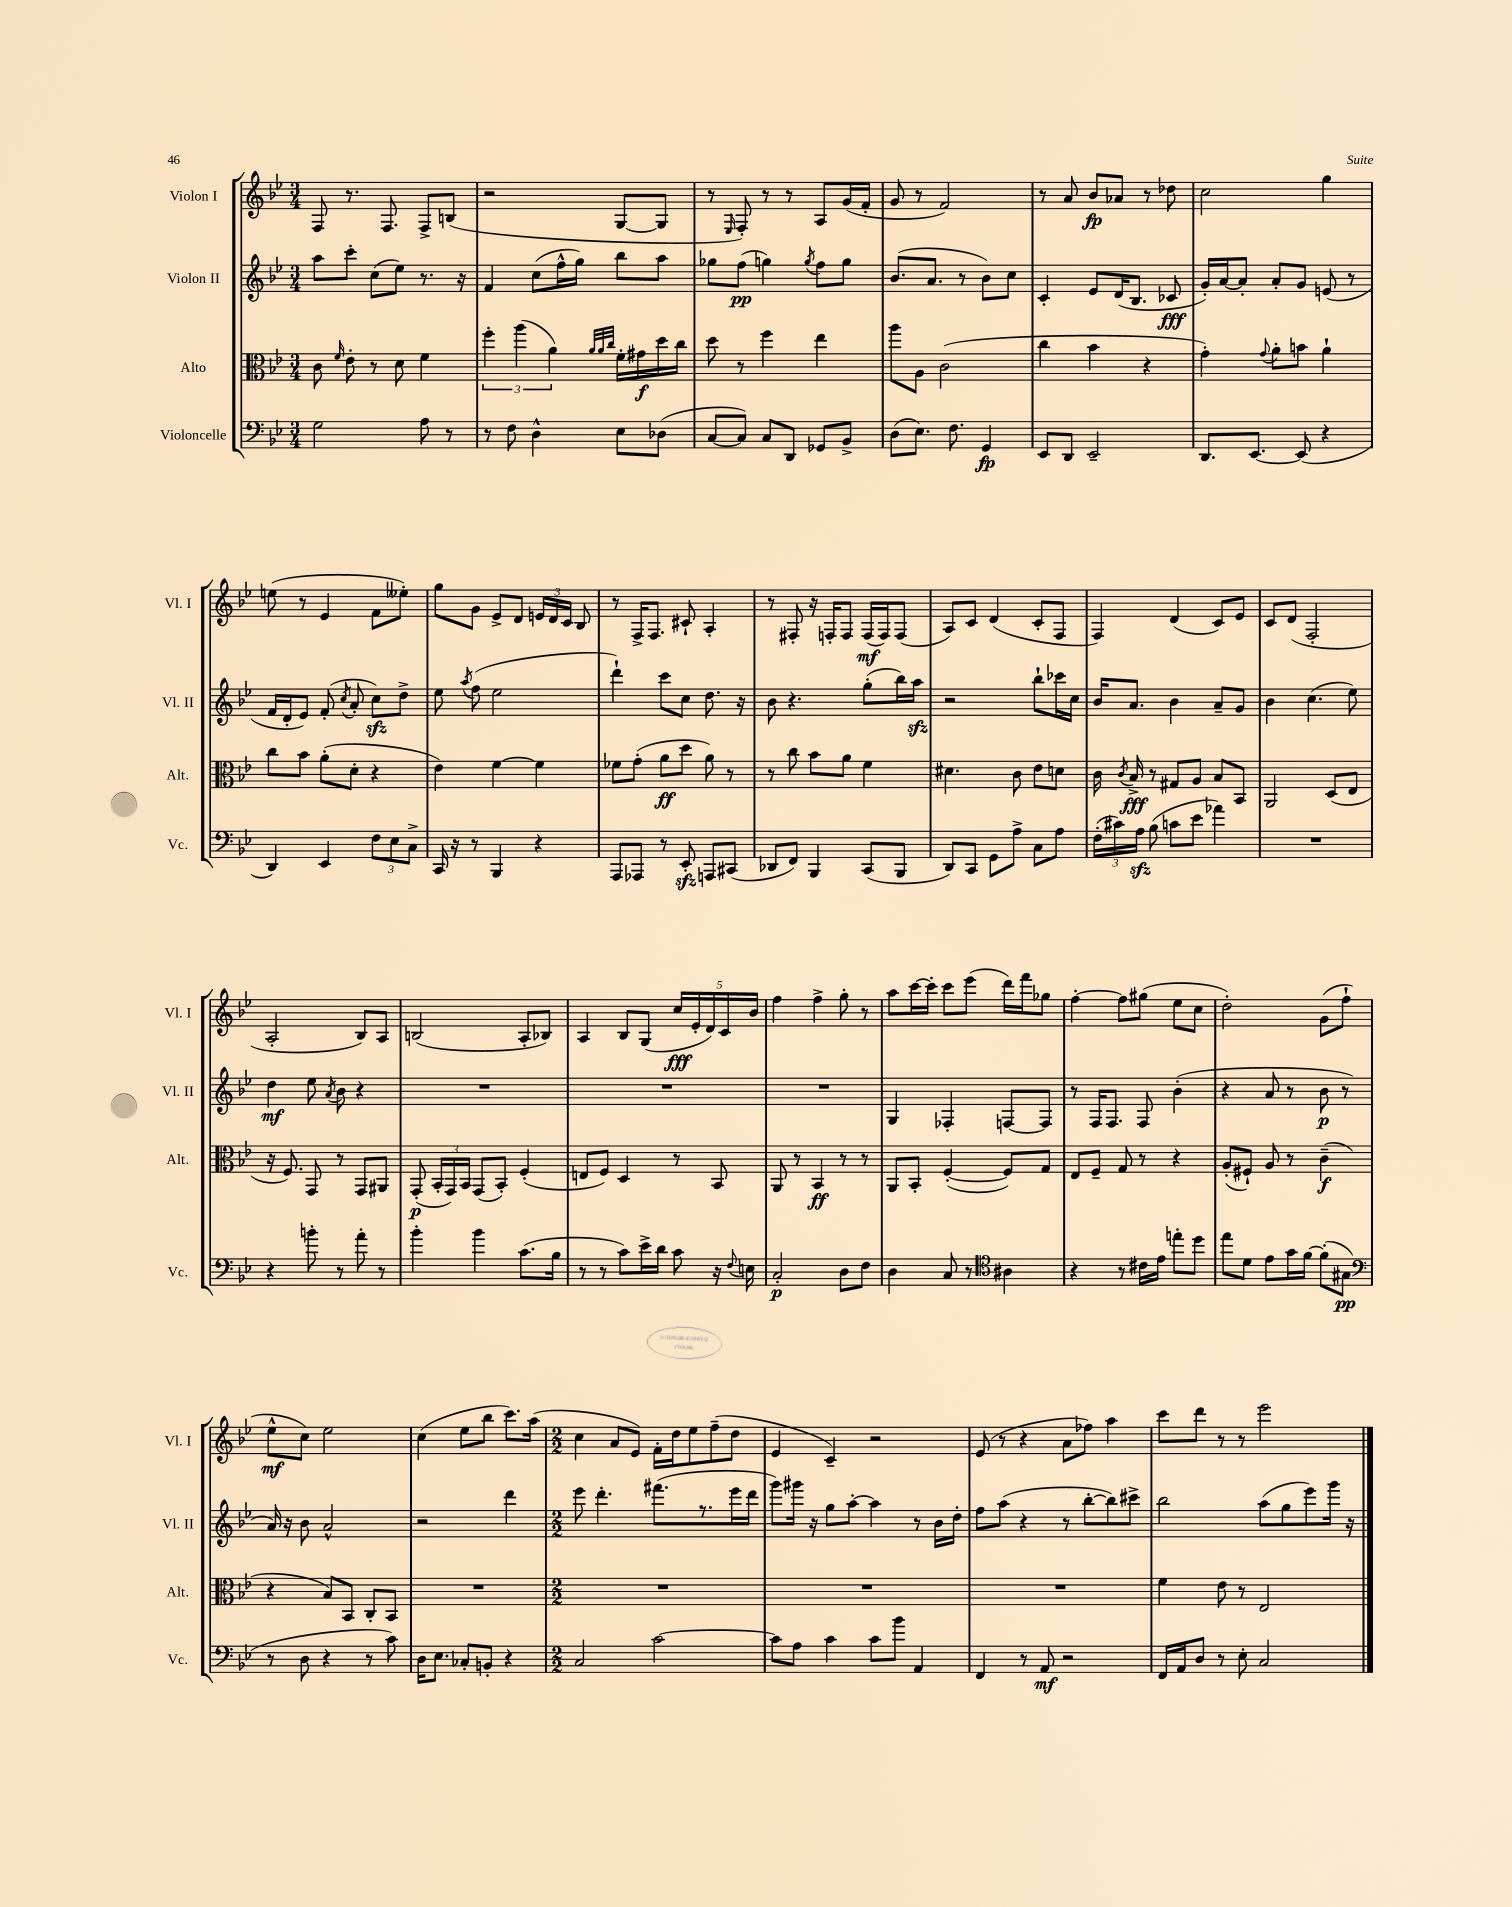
<<
\new StaffGroup <<
\new Staff = "s0" \with { instrumentName = "Violon I" shortInstrumentName = "Vl. I" } {
    \clef treble \key bes \major \numericTimeSignature \time 3/4
    \autoBeamOff f8 r8. f8. f8[-> b8]( |
    r2 g8[~ g8] |
    r8 \grace { ees16 } f8-.) r8 r8 a8[ g'16( f'16]-. |
    g'8 r8 f'2) |
    r8 a'8 bes'8[\fp aes'8] r8 des''8 |
    c''2 g''4 |
    e''8( r8 ees'4 f'8[ eeses''8]-.) |
    g''8[ g'8] ees'8[-> d'8] \tuplet 3/2 { e'16[ d'16 c'16] } bes8 |
    r8 f16[-> f8.] cis'8-! a4-. |
    r8 fis8-. r16 f16[-. f8] f16[\mf( f16) f8]( |
    a8[) c'8] d'4( c'8[-. f8] |
    f4) d'4( c'8[) ees'8] |
    c'8[ d'8]( f2-. |
    a2-. bes8[) a8] |
    b2( a8[-. bes8]) |
    a4 bes8[ g8]( \tuplet 5/4 { c''16[\fff ees'16-. d'16) c'16 bes'16] } |
    f''4 f''4-> g''8-. r8 |
    a''8[ c'''16~ c'''16]-. c'''8[ ees'''8]( d'''16[) f'''16 ges''8] |
    f''4~-. f''8[ gis''8]( ees''8[ c''8] |
    d''2-.) g'8[( f''8]-! |
    ees''8[-^\mf c''8]) ees''2 |
    c''4( ees''8[ bes''8] c'''8.[) a''16]( |
    \numericTimeSignature \time 2/2 c''4 a'8[ ees'8]) f'16[-. d''16 ees''8 f''8--( d''8] |
    ees'4 c'4--) r2 |
    ees'8( r8 r4 a'8[ fes''8]) a''4 |
    c'''8[ d'''8] r8 r8 ees'''2 \bar "|." |
}
\new Staff = "s1" \with { instrumentName = "Violon II" shortInstrumentName = "Vl. II" } {
    \clef treble \key bes \major \numericTimeSignature \time 3/4
    \autoBeamOff a''8[ c'''8]-. c''8[( ees''8]) r8. r16 |
    f'4 c''8[( f''16-^ g''16]) bes''8[ a''8] |
    ges''8[ f''8]\pp( g''4) \acciaccatura { g''8 } f''8[ g''8] |
    bes'8.[( a'8.] r8 bes'8[) c''8] |
    c'4-. ees'8[ d'16( bes8.] ces'8\fff |
    g'16[-.) a'16~ a'8]-. a'8[-. g'8] e'8( r8 |
    f'16[ d'16-. ees'8]) f'8-.( \acciaccatura { c''8 } a'8-. c''8[\sfz) d''8]-> |
    ees''8 \acciaccatura { a''8 } f''8( ees''2 |
    d'''4-!) c'''8[ c''8] d''8. r16 |
    bes'8 r4. g''8[-.( bes''16) a''16]\sfz |
    r2 bes''8[-! ces'''16 c''16] |
    bes'16[ a'8.] bes'4 a'8[-- g'8] |
    bes'4 c''4.( ees''8) |
    d''4\mf ees''8 \acciaccatura { a'8 } bes'8 r4 |
    R2. |
    R2. |
    R2. |
    g4 fes4-. f8[~ f8] |
    r8 f16[ f8.] f8 bes'4-.( |
    r4 a'8 r8 bes'8\p r8 |
    a'16) r16 bes'8 a'2-^ |
    r2 d'''4 |
    \numericTimeSignature \time 2/2 ees'''8 d'''4.-. fis'''8.[( r8. ees'''16 d'''16] |
    g'''8[) gis'''16] r16 g''8[ a''8]~-. a''4 r8 bes'16[ d''16]-. |
    f''8[ a''8]( r4 r8 bes''8[~-. bes''8) cis'''8]-> |
    bes''2 a''8[( g''8 ees'''8) g'''16] r16 \bar "|." |
}
\new Staff = "s2" \with { instrumentName = "Alto" shortInstrumentName = "Alt." } {
    \clef alto \key bes \major \numericTimeSignature \time 3/4
    \autoBeamOff c'8 \grace { f'16 } ees'8-. r8 d'8 f'4 |
    \tuplet 3/2 { f''4-. a''4( a'4) } \grace { a'32[ a'32 c''32] } f'16[-. gis'16\f d''16 c''16] |
    d''8 r8 f''4 ees''4 |
    a''8[ a8] c'2( |
    c''4 bes'4 r4 |
    g'4-.) \appoggiatura { g'8 } a'8[-. b'8] a'4-! |
    c''8[ bes'8] a'8[-.( d'8]-. r4 |
    ees'4) f'4~ f'4 |
    fes'8[ g'8]-.( a'8[\ff d''8] a'8) r8 |
    r8 c''8 bes'8[ a'8] f'4 |
    dis'4. c'8 ees'8[ d'8] |
    c'16 \acciaccatura { c'8 } bes16->\fff r8 gis8[ a8] bes8[ bes,8] |
    a,2 d8[( ees8] |
    r16 f8.) g,8 r8 g,8[ ais,8] |
    g,8-.\p( \tuplet 3/2 { bes,16[-. g,16) bes,16] } g,8[( bes,8]-.) f4-.( |
    e8[ f8]) d4 r8 bes,8 |
    a,8 r8 bes,4\ff r8 r8 |
    a,8[ bes,8]-. f4~-.( f8[) g8] |
    ees8[ f8]-- g8 r8 r4 |
    a8[-.( fis8]-!) a8 r8 c'4--\f( |
    r4 bes8[) bes,8] c8[-. bes,8] |
    R2. |
    \numericTimeSignature \time 2/2 R1 |
    R1 |
    R1 |
    f'4 ees'8 r8 ees2 \bar "|." |
}
\new Staff = "s3" \with { instrumentName = "Violoncelle" shortInstrumentName = "Vc." } {
    \clef bass \key bes \major \numericTimeSignature \time 3/4
    \autoBeamOff g2 a8 r8 |
    r8 f8 d4-^ ees8[ des8]( |
    c8[~ c8]) c8[ d,8] ges,8[ bes,8]-> |
    d8[( ees8.]) f8. g,4\fp |
    ees,8[ d,8] ees,2-- |
    d,8.[ ees,8.]~ ees,8( r4 |
    d,4) ees,4 \tuplet 3/2 { f8[ ees8 c8]-> } |
    c,16 r16 r8 bes,,4 r4 |
    a,,8[ aes,,8] r8 ees,8-.\sfz a,,8[ cis,8]( |
    des,8[ f,8]) bes,,4 c,8[( bes,,8] |
    d,8[) c,8] g,8[ a8]-> c8[ a8] |
    \tuplet 3/2 { f16[-.( cis'16) a16]\sfz } bes8( c'8[ ees'8] aes'4) |
    R2. |
    r4 b'8-. r8 a'8-. r8 |
    bes'4-. bes'4 c'8.[( bes16] |
    r8 r8 c'8[) ees'16-> d'16] c'8 r16 \appoggiatura { f8 } e16 |
    c2-.\p d8[ f8] |
    d4 c8 r8 \clef tenor ais4 |
    r4 r8 cis'16[ ees'16] e''8[-. d''8] |
    ees''8[ d'8] ees'8[ g'16 f'16]~ f'8[-.( gis8]\pp |
    \clef bass r8 d8 r4 r8 c'8) |
    d16[ ees8.] ces8[-. b,8]-. r4 |
    \numericTimeSignature \time 2/2 c2 c'2~ |
    c'8[ a8] c'4 c'8[ bes'8] a,4 |
    f,4 r8 a,8\mf r2 |
    f,16[ a,16 d8] r8 ees8-. c2 \bar "|." |
}
>>
>>
\layout { \context { \Score \remove "Bar_number_engraver" } }
